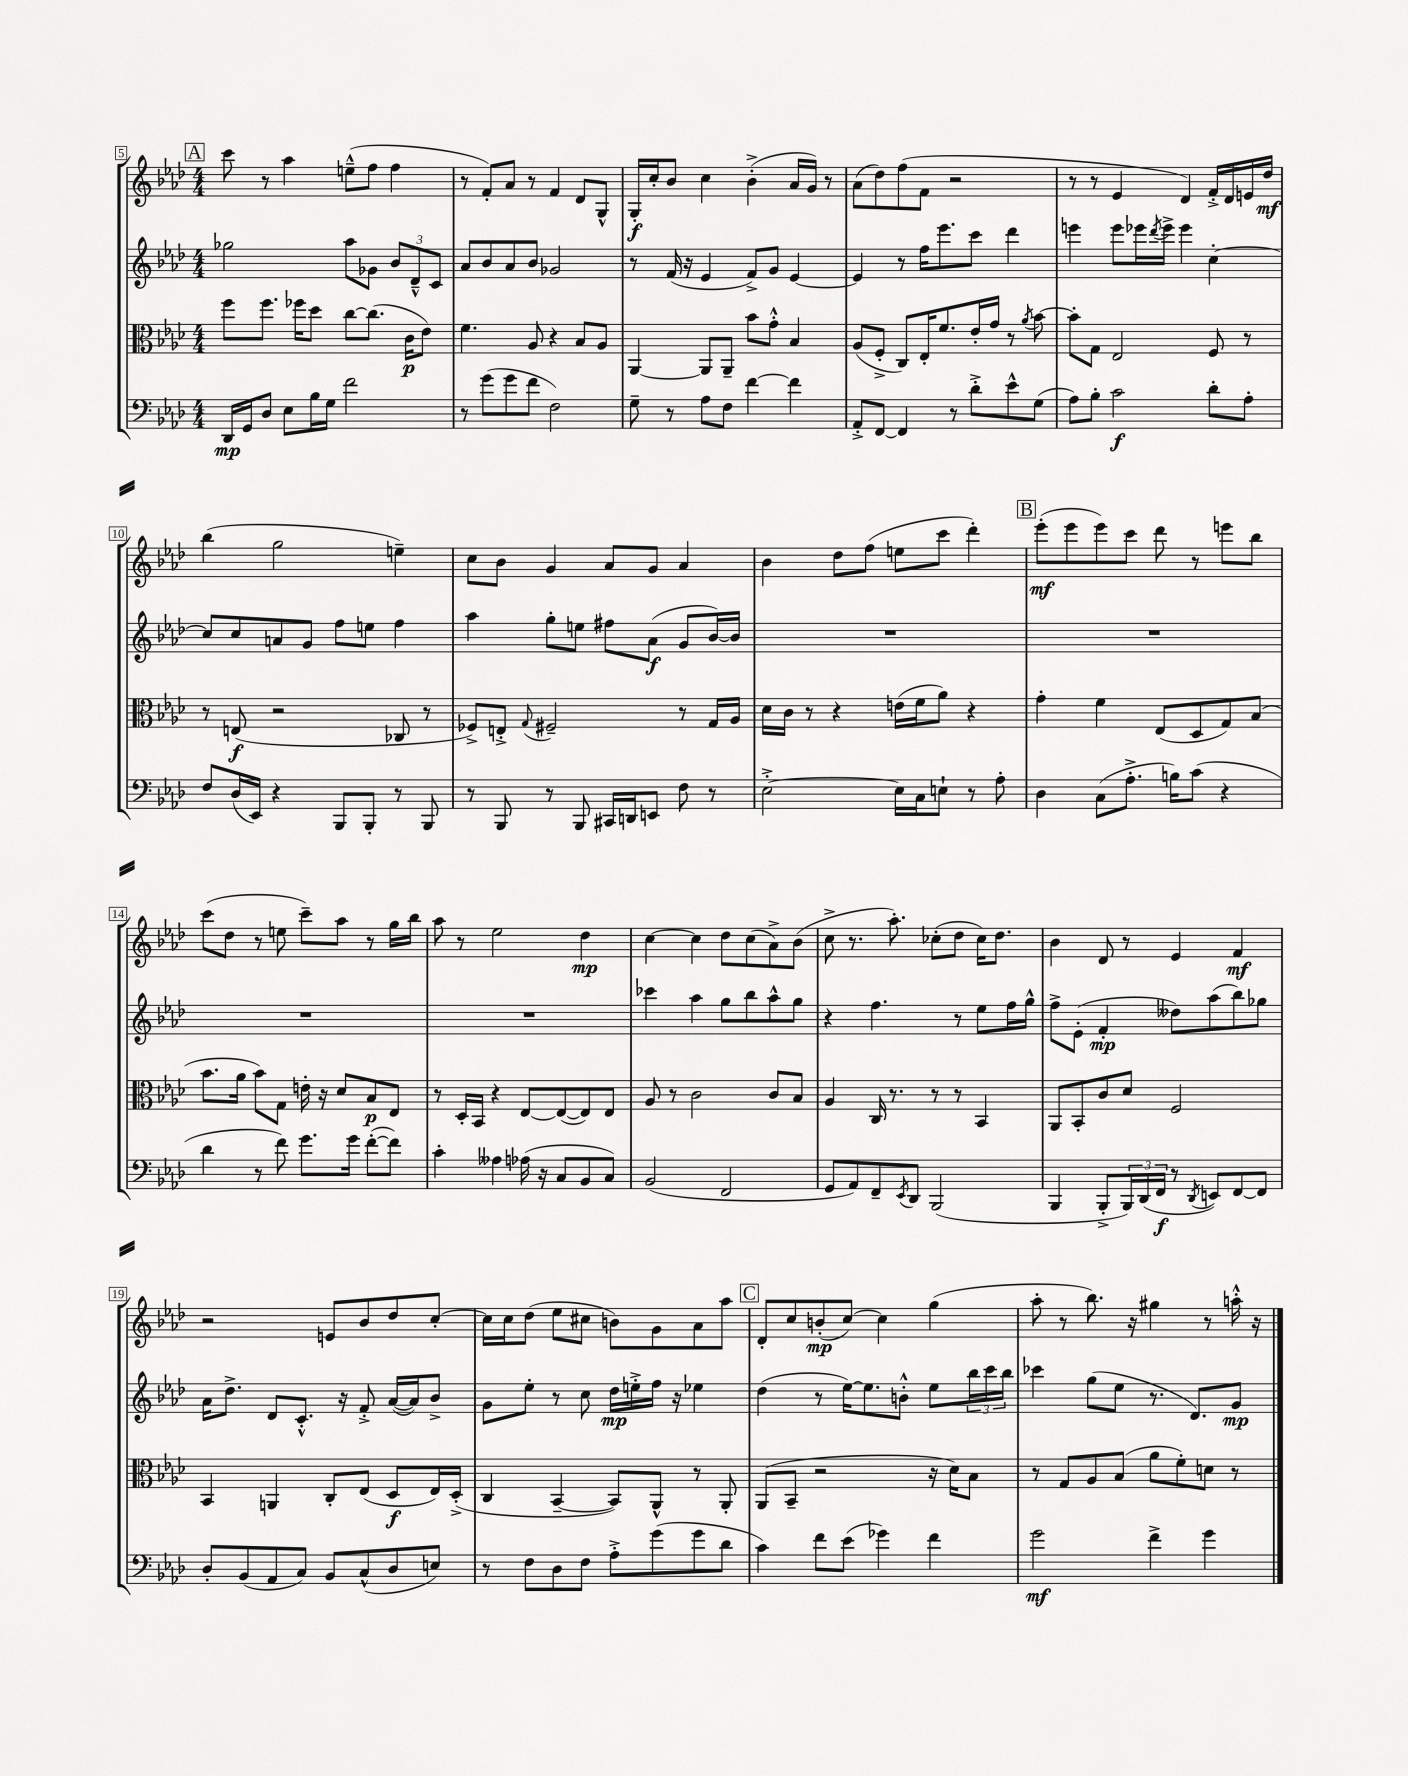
<<
\new StaffGroup <<
\new Staff = "s0" {
    \clef treble \key aes \major \numericTimeSignature \time 4/4
    \mark \markup { \box "A" } c'''8 r8 aes''4 e''8---^( f''8 f''4 |
    r8 f'8-.) aes'8 r8 f'4 des'8 g8-^ |
    g16-.\f c''16-. bes'8 c''4 bes'4-.->( aes'16 g'16) r8 |
    aes'8( des''8) f''8( f'8 r2 |
    r8 r8 ees'4 des'4) f'16-.-> des'16 e'16 des''16\mf |
    bes''4( g''2 e''4--) |
    c''8 bes'8 g'4 aes'8 g'8 aes'4 |
    bes'4 des''8 f''8( e''8 c'''8 des'''4-.) |
    \mark \markup { \box "B" } ees'''8-.\mf( ees'''8 ees'''8) c'''8 des'''8 r8 e'''8 bes''8 |
    c'''8( des''8 r8 e''8 c'''8--) aes''8 r8 g''16 bes''16 |
    aes''8 r8 ees''2 des''4\mp |
    c''4~ c''4 des''8 c''8( aes'8->) bes'8( |
    c''8-> r8. aes''8.-.) ces''8-.( des''8 ces''16) des''8. |
    bes'4 des'8 r8 ees'4 f'4\mf |
    r2 e'8 bes'8 des''8 c''8~-. |
    c''16 c''16 des''8( ees''8 cis''8 b'8) g'8 aes'8 aes''8 |
    \mark \markup { \box "C" } des'8-. c''8 b'8-.\mp( c''8~) c''4 g''4( |
    aes''8-. r8 bes''8.) r16 gis''4 r8 a''16-.-^ r16 \bar "|." |
}
\new Staff = "s1" {
    \clef treble \key aes \major \numericTimeSignature \time 4/4
    \mark \markup { \box "A" } ges''2 aes''8 ges'8 \tuplet 3/2 { bes'8 des'8---^ c'8 } |
    aes'8 bes'8 aes'8 bes'8 ges'2 |
    r8 f'16( r16 ees'4 f'8->) g'8 ees'4~ |
    ees'4 r8 f''16 ees'''8. c'''8 des'''4 |
    e'''4 e'''8 ees'''16 \acciaccatura { des'''8 } ees'''16-> ees'''4 c''4~-. |
    c''8 c''8 a'8 g'8 f''8 e''8 f''4 |
    aes''4 g''8-. e''8 fis''8 aes'8\f( g'8 bes'16~) bes'16 |
    R1 |
    \mark \markup { \box "B" } R1 |
    R1 |
    R1 |
    ces'''4 aes''4 g''8 bes''8 aes''8-^ g''8 |
    r4 f''4. r8 ees''8 f''16 g''16-^ |
    f''8-> ees'8-.( f'4-.\mp deses''8) aes''8( bes''8) ges''8 |
    aes'16 des''8.-> des'8 c'8.-.-^ r16 f'8-.-> aes'16~( aes'16) bes'8-> |
    g'8 ees''8-. r8 c''8 des''16\mp e''16-.-> f''16 r16 ees''4 |
    \mark \markup { \box "C" } des''4( r8 ees''16~) ees''8. b'8-.-^ ees''8 \tuplet 3/2 { bes''16 c'''16 bes''16 } |
    ces'''4 g''8( ees''8 r8. des'8.) g'8\mp \bar "|." |
}
\new Staff = "s2" {
    \clef alto \key aes \major \numericTimeSignature \time 4/4
    \mark \markup { \box "A" } f''8 f''8. fes''16 des''8 c''8~ c''8.( c'16\p ees'8) |
    f'4. aes8 r4 bes8 aes8 |
    aes,4~ aes,8 aes,8-- bes'8 g'8-.-^ bes4 |
    aes8( f8-.-> c8) ees16-. f'8. ees'16-. g'16 r8 \acciaccatura { aes'8 } bes'8~ |
    bes'8-. g8 ees2 f8 r8 |
    r8 e8\f( r2 ces8 r8 |
    fes8->) e8-.-> \appoggiatura { g8 } fis2-- r8 g16 aes16 |
    des'16 c'16 r8 r4 e'16( f'16 aes'8) r4 |
    \mark \markup { \box "B" } g'4-. f'4 ees8( des8 g8) bes8( |
    bes'8. aes'16 bes'8) g8 e'16-. r16 des'8 bes8\p ees8 |
    r8 des16-. bes,16 r4 ees8~ ees8~( ees8) ees8 |
    aes8 r8 c'2 c'8 bes8 |
    aes4 c16 r8. r8 r8 bes,4 |
    aes,8 bes,8-. c'8 des'8 f2 |
    bes,4 a,4 c8-. ees8( des8\f ees16) des16-.->( |
    c4 bes,4~-- bes,8) aes,8-^ r8 aes,8-. |
    \mark \markup { \box "C" } aes,8( bes,8-- r2 r16 des'16) bes8 |
    r8 g8 aes8 bes8( aes'8 f'8-.) d'8 r8 \bar "|." |
}
\new Staff = "s3" {
    \clef bass \key aes \major \numericTimeSignature \time 4/4
    \mark \markup { \box "A" } des,16\mp g,16 des8 ees8 bes16 g16 f'2 |
    r8 g'8( g'8 f'8 f2) |
    g8-- r8 aes8 f8 f'4~ f'4 |
    aes,8-.-> f,8~ f,4 r8 des'8-.-> ees'8-^ g8( |
    aes8) bes8-. c'2\f des'8-. aes8-. |
    f8 des16( ees,16) r4 bes,,8 bes,,8-. r8 bes,,8 |
    r8 bes,,8 r8 bes,,8 cis,16 d,16 e,8 f8 r8 |
    ees2~-.-> ees16 c16 e8-! r8 aes8-. |
    \mark \markup { \box "B" } des4 c8( aes8.-.-> b16) c'8( r4 |
    des'4 r8 f'8) g'8. g'16 f'8~-.( f'8) |
    c'4-. aeses4 aes16( r16 c8 bes,8 c8) |
    bes,2( f,2 |
    g,8 aes,8) f,8-- \acciaccatura { ees,8 } des,8 bes,,2( |
    bes,,4 bes,,8-.-> \tuplet 3/2 { bes,,16) des,16( f,16\f } r8 \acciaccatura { des,8 } e,8) f,8~ f,8 |
    des8-. bes,8( aes,8 c8) bes,8 c8-^( des8 e8) |
    r8 f8 des8 f8 aes8-.-> g'8( g'8 des'8 |
    \mark \markup { \box "C" } c'4) f'8 ees'8( ges'4) f'4 |
    g'2\mf f'4-> g'4 \bar "|." |
}
>>
>>
\layout { \context { \Score currentBarNumber = #5 \override BarNumber.stencil = #(make-stencil-boxer 0.1 0.3 ly:text-interface::print) } }
